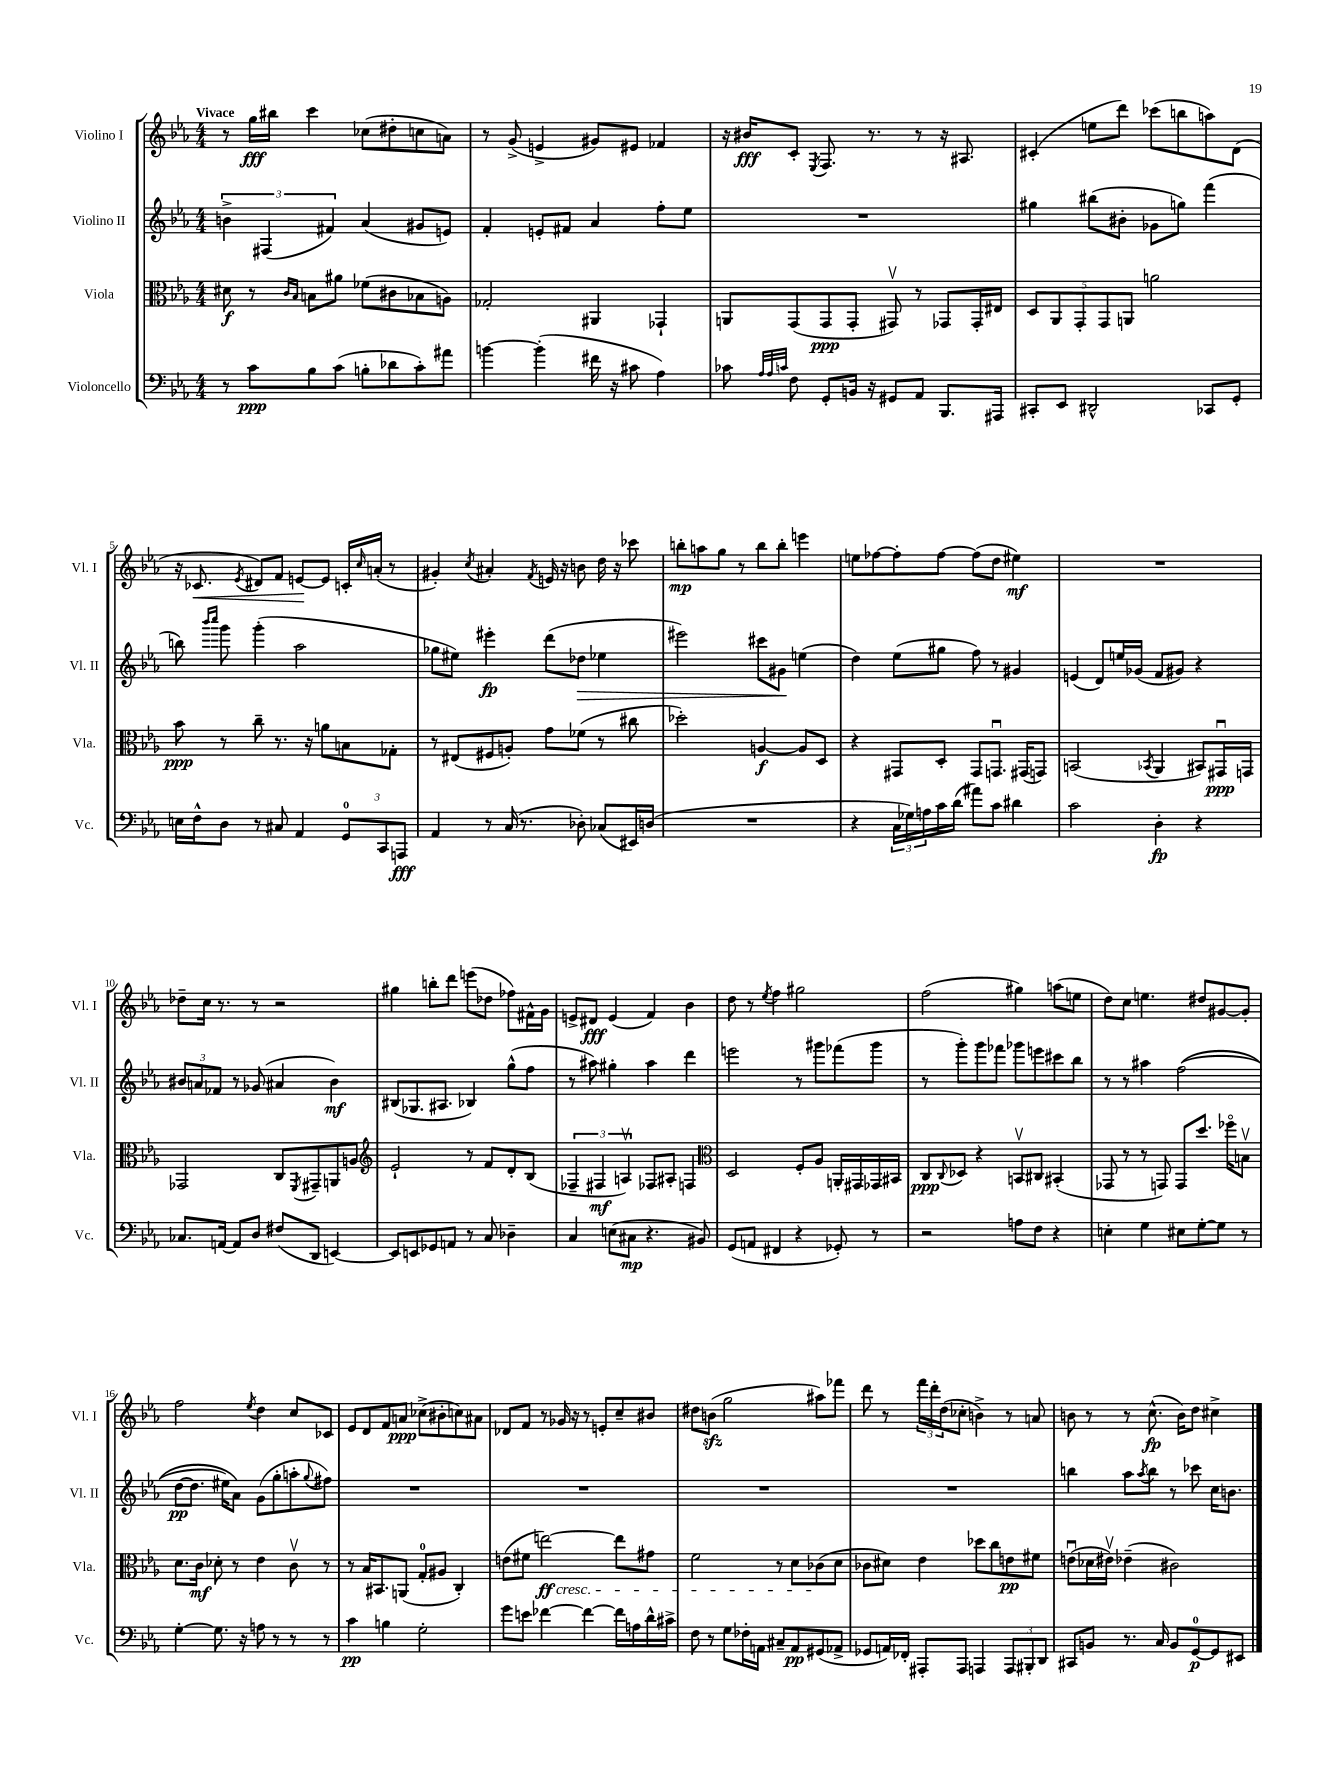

**kern	**dynam	**kern	**dynam	**kern	**dynam	**kern	**dynam
*part4	*part4	*part3	*part3	*part2	*part2	*part1	*part1
*staff4	*staff4	*staff3	*staff3	*staff2	*staff2	*staff1	*staff1
*I"Violoncello	*	*I"Viola	*	*I"Violino II	*	*I"Violino I	*
*I'Vc.	*	*I'Vla.	*	*I'Vl. II	*	*I'Vl. I	*
*clefF4	*	*clefC3	*	*clefG2	*	*clefG2	*
*k[b-e-a-]	*	*k[b-e-a-]	*	*k[b-e-a-]	*	*k[b-e-a-]	*
*M4/4	*	*M4/4	*	*M4/4	*	*M4/4	*
=1	=1	=1	=1	=1	=1	=1	=1
!	!	!	!	!	!	!LO:TX:a:B:t=Vivace	!
8r	.	8d#X\	f	6bn^\	.	8r	.
8c\L	ppp	8r	.	.	.	16gg\LL	fff
.	.	.	.	(6F#X/	.	.	.
.	.	.	.	.	.	16bb#X\JJ	.
.	.	16qqc/LL	.	.	.	.	.
.	.	16qqB-/JJ	.	.	.	.	.
8B-\	.	8Bn\L	.	.	.	4ccc\	.
.	.	.	.	6f#X/)	.	.	.
(8c\J	.	8a#X\J	.	.	.	.	.
8Bn'\L	.	(8f-X\L	.	(4a-/	.	(8cc-X\L	.
8d-X\	.	8c#X\	.	.	.	8dd#X'\	.
8c'\)	.	8B-X\	.	8g#X/L	.	8ccn\	.
8a#X\J	.	8An\J)	.	8en/J)	.	8an\J)	.
=2	=2	=2	=2	=2	=2	=2	=2
[4bn\	.	2G-X'/	.	4f'/	.	8r	.
.	.	.	.	.	.	(8g^/	.
(4b'\]	.	.	.	8en'/L	.	4en^/	.
.	.	.	.	8f#X/J	.	.	.
16f#X\	.	4AA#X/	.	4a-/	.	8g#X/L)	.
16r	.	.	.	.	.	.	.
8c#X\	.	.	.	.	.	8e#X/J	.
4A-\)	.	4GG-X`/	.	8ff'\L	.	4f-X/	.
.	.	.	.	8ee-\J	.	.	.
=3	=3	=3	=3	=3	=3	=3	=3
8c-X\	.	8AAn/L	.	1r	.	16r	.
.	.	.	.	.	.	16b#X/KL	fff
32qqA-/LLL	.	.	.	.	.	.	.
32qqA-/	.	.	.	.	.	.	.
32qqcn/JJJ	.	.	.	.	.	.	.
8F\	.	(8GG/	.	.	.	8c'/J	.
.	.	.	.	.	.	8qE-/	.
8GG'/L	.	8GG/	ppp	.	.	8.F/	.
16BBn/Jk	.	8GG'/J	.	.	.	.	.
16r	.	.	.	.	.	8.r	.
8GG#X/L	.	8GG#Xv/)	.	.	.	.	.
8AA-/J	.	8r	.	.	.	8r	.
8.BBB-/L	.	8GG-X/L	.	.	.	16r	.
.	.	.	.	.	.	8.A#X/	.
.	.	16GG-'/L	.	.	.	.	.
16AAA#X/Jk	.	16E#X/JJ	.	.	.	.	.
=4	=4	=4	=4	=4	=4	=4	=4
8CC#X'/L	.	10D/L	.	4gg#X\	.	(4c#X'/	.
.	.	10AA-/	.	.	.	.	.
8EE-/J	.	.	.	.	.	.	.
.	.	10GG'/	.	.	.	.	.
2DD#X^^/	.	.	.	(8bb#X\L	.	8een\L	.
.	.	10GG/	.	.	.	.	.
.	.	.	.	8b#X'\J	.	8ddd\J)	.
.	.	10AAn/J	.	.	.	.	.
.	.	2an\	.	8g-X\L	.	(8ccc-X\L	.
.	.	.	.	8ggn\J)	.	8bbn\	.
8CC-X/L	.	.	.	(4fff\	.	8aan\)	.
8GG'/J	.	.	.	.	.	(8d\J	.
!!LO:LB:g=z
=5	=5	=5	=5	=5	=5	=5	=5
16En\LL	.	8b-\	ppp	8bbn\)	.	16r	.
!	!	!	!	!	!	!	!LO:HP:b
16F^^\J	.	.	.	.	.	8.c-X/	<
.	.	.	.	16qqbbb-/LL	.	.	.
.	.	.	.	16qqcccc/JJ	.	.	.
8D\J	.	8r	.	8ggg\	.	.	.
.	.	.	.	.	.	8qe-/	.
8r	.	8cc~\	.	(4ggg'\	.	8d#X/L)	.
8C#X/	.	8.r	.	.	.	8f/J	.
4AA-/	.	.	.	2aa-\	.	[8en/L	.
.	.	16r	.	.	.	.	.
.	.	8an\L	.	.	.	8e/J]	[
12GG/L	.	8Bn\	.	.	.	16cn'/LL	.
.	.	.	.	.	.	16qqcc/	.
.	.	.	.	.	.	(16an'/JJ	.
12CC/	.	.	.	.	.	.	.
.	.	8G-X'\J	.	.	.	8r	.
12AAAn/J	fff	.	.	.	.	.	.
=6	=6	=6	=6	=6	=6	=6	=6
4AA-/	.	8r	.	8gg-X\L	.	4g#X'/)	.
.	.	(8E#X/L	.	8ee#X\J)	.	.	.
.	.	.	.	.	.	8qcc/	.
8r	.	8F#X/	.	4eee#X'\	fp	4a#X'/	.
(16C/	.	8An'/J)	.	.	.	.	.
8.r	.	.	.	.	.	.	.
.	.	.	.	.	.	8qf/	.
.	.	8g\L	.	(8ddd\L	.	16en/	.
.	.	.	.	.	.	16r	.
!	!	!	!	!	!LO:HP:b	!	!
8D-X'\)	.	(8f-X\J	.	8dd-X\J	>	8bn\	.
(8C-X/L	.	8r	.	4ee-X\	.	16dd\	.
.	.	.	.	.	.	16r	.
16EE#X/L)	.	8cc#X\	.	.	.	8ccc-X\	.
(16Dn/JJ	.	.	.	.	.	.	.
=7	=7	=7	=7	=7	=7	=7	=7
1r	.	2dd-X'\)	.	2eee#X\)	.	8bbn'\L	mp
.	.	.	.	.	.	8aan\	.
.	.	.	.	.	.	8gg\J	.
.	.	.	.	.	.	8r	.
.	.	[4An/	f	8ccc#X\L	.	8bb\L	.
.	.	.	.	8g#X\J	.	8bb'\J	.
.	.	8A/L]	.	(4een\	]	4eeen\	.
.	.	8D/J	.	.	.	.	.
=8	=8	=8	=8	=8	=8	=8	=8
4r	.	4r	.	4dd\)	.	8een\L	.
.	.	.	.	.	.	[8ff-X\	.
24C\LL	.	8GG#X/L	.	(8ee-\L	.	8ff-'\]	.
24G-X\)	.	.	.	.	.	.	.
24An\	.	.	.	.	.	.	.
16c\	.	8D'/J	.	8gg#X\J	.	[8ff-\J	.
(16d\JJ	.	.	.	.	.	.	.
8a#X\L)	.	8GG#/L	.	8ff\)	.	(8ff-\L]	.
8c\J	.	8.GGnu/J	.	8r	.	8dd\J	.
4d#X\	.	.	.	4g#X/	.	4ee#X\)	mf
.	.	(16GG#X/KL	.	.	.	.	.
.	.	8GGn/J)	.	.	.	.	.
=9	=9	=9	=9	=9	=9	=9	=9
2c\	.	(2BBn/	.	(4en/	.	1r	.
.	.	.	.	8d/L)	.	.	.
.	.	.	.	16een/L	.	.	.
.	.	.	.	(16g-X/JJ	.	.	.
.	.	8qBB-X/	.	.	.	.	.
4D'\	fp	4AA-/	.	8f/L	.	.	.
.	.	.	.	8g#X/J)	.	.	.
4r	.	8BB#X/L)	.	4r	.	.	.
.	.	16GG#Xu/L	ppp	.	.	.	.
.	.	16GGn/JJ	.	.	.	.	.
!!LO:LB:g=z
=10	=10	=10	=10	=10	=10	=10	=10
8.C-X/L	.	2GG-X/	.	12b#X/L	.	8dd-X~\L	.
.	.	.	.	12an/	.	.	.
.	.	.	.	.	.	16cc\Jk	.
.	.	.	.	12f-X/J	.	.	.
[16AAn/Jk	.	.	.	.	.	8.r	.
8AA/L]	.	.	.	8r	.	.	.
8D/J	.	.	.	(8g-X/	.	8r	.
(8F#X/L	.	8C/L	.	4a#X/	.	2r	.
.	.	8qFF/	.	.	.	.	.
8DD/J	.	8GG#X~/	.	.	.	.	.
[4EEn/)	.	8AAn/	.	4b#\)	mf	.	.
.	.	8An/J	.	.	.	.	.
=11	=11	=11	=11	=11	=11	=11	=11
*	*	*clefG2	*	*	*	*	*
8EE/L]	.	2e-`/	.	(8B#X/L	.	4gg#X\	.
8EEn/	.	.	.	8.G-X/	.	.	.
8GG-X/	.	.	.	.	.	8bbn'\L	.
.	.	.	.	8.A#X/J	.	.	.
8AAn/J	.	.	.	.	.	8ddd\J	.
8r	.	8r	.	4B-X/)	.	(8eeen\L	.
8C/	.	8f/L	.	.	.	8dd-X\J	.
4D-X~\	.	8d'/	.	(8gg^^\L	.	8ff-X\L)	.
.	.	(8B-/J	.	8ff\J	.	16f#X^^\L	.
.	.	.	.	.	.	16g\JJ	.
=12	=12	=12	=12	=12	=12	=12	=12
4C/	.	6F-X~/	.	8r	.	8en^/L	.
.	.	.	.	8aa#X\)	.	8d#X/J	fff
.	.	6F#X/	mf	.	.	.	.
(8En\L	.	.	.	4gg#X'\	.	(4e/	.
.	.	6Anv/)	.	.	.	.	.
8C#X\J	mp	.	.	.	.	.	.
4.r	.	8F-X/L	.	4aa#\	.	4f/)	.
.	.	8A#X'/J	.	.	.	.	.
.	.	4Fn/	.	4ddd\	.	4b-\	.
8BB#X/)	.	.	.	.	.	.	.
=13	=13	=13	=13	=13	=13	=13	=13
*	*	*clefC3	*	*	*	*	*
(8GG/L	.	2D/	.	2eeen\	.	8dd\	.
8AAn/J	.	.	.	.	.	8r	.
.	.	.	.	.	.	8qee-/	.
4FF#X/	.	.	.	.	.	4ff\	.
4r	.	8F'/L	.	8r	.	2gg#X\	.
.	.	8A-/J	.	8ggg#X\L	.	.	.
8GG-X'/)	.	16AAn'/LL	.	(8fff-X\	.	.	.
.	.	16GG#X/	.	.	.	.	.
8r	.	16GG-X/	.	8ggg#\J	.	.	.
.	.	16BB#X/JJ	.	.	.	.	.
=14	=14	=14	=14	=14	=14	=14	=14
2r	.	8C/L	ppp	8r	.	(2ff\	.
.	.	8qqC/	.	.	.	.	.
.	.	8D-X/J	.	8ggg'\L)	.	.	.
.	.	4r	.	8ggg\	.	.	.
.	.	.	.	8fff-X\J	.	.	.
8An\L	.	8BBnv/L	.	8ggg-X\L	.	4gg#X\)	.
8F\J	.	8C#X/J	.	8eeen\	.	.	.
4r	.	(4BB#X'/	.	8ccc#X\	.	(8aan\L	.
.	.	.	.	8bb-\J	.	8een\J	.
=15	=15	=15	=15	=15	=15	=15	=15
4En'\	.	8GG-X/	.	8r	.	8dd\L)	.
.	.	8r	.	8r	.	8cc\J	.
4G\	.	8r	.	4aa#X\	.	4.een\	.
.	.	8GGn/)	.	.	.	.	.
8E#X\L	.	8GG/L	.	((2ff\	.	.	.
[8G'\	.	8.dd/J	.	.	.	8dd#X/L	.
8G\J]	.	.	.	.	.	[8g#X/	.
.	.	16ff-X\KL	.	.	.	.	.
8r	.	8Bnv\J	.	.	.	8g#'/J]	.
!!LO:LB:g=z
=16	=16	=16	=16	=16	=16	=16	=16
[4G'\	.	8.d\L	.	[8dd\L	pp	2ff\	.
.	.	.	.	8.dd\J]	.	.	.
.	.	16c\Jk	mf	.	.	.	.
8.G\]	.	8d-X'\	.	.	.	.	.
.	.	.	.	16ee#X\KL)	.	.	.
.	.	8r	.	8a-\J)	.	.	.
16r	.	.	.	.	.	.	.
.	.	.	.	.	.	8qee-/	.
8An\	.	4e-\	.	(8g\L	.	4dd\	.
8r	.	.	.	8gg'\	.	.	.
8r	.	8cv\	.	8aan'\	.	8cc/L	.
.	.	.	.	8qqgg/	.	.	.
8r	.	8r	.	8ff#X\J)	.	8c-X/J	.
=17	=17	=17	=17	=17	=17	=17	=17
4c\	pp	8r	.	1r	.	8e-/L	.
.	.	16B-/KL	.	.	.	8d/	.
.	.	8.BB#X/	.	.	.	.	.
4Bn\	.	.	.	.	.	8f/	.
.	.	(8AAn/J	.	.	.	8an/J	ppp
2G'\	.	8G'/L	.	.	.	(8cc-X^\L	.
.	.	8A#X/J	.	.	.	8b#X'\	.
.	.	4C'/)	.	.	.	8ccn\)	.
.	.	.	.	.	.	8a#X\J	.
=18	=18	=18	=18	=18	=18	=18	=18
8g\L	.	(8en\L	.	1r	.	8d-X/L	.
8en\J	.	8f#X\J	.	.	.	8f/J	.
!	!	!LO:TX:b:i:t=cresc.	!	!	!	!	!
[4f-X\	.	[2een\)	ff	.	.	8r	.
.	.	.	.	.	.	16g-X/	.
.	.	.	.	.	.	16r	.
4f-\_	.	.	.	.	.	8r	.
.	.	.	.	.	.	8en'/L	.
16f-\LL]	.	8ee\L]	.	.	.	8cc~/	.
16An\	.	.	.	.	.	.	.
16d^^\	.	8g#X\J	.	.	.	8b#X/J	.
16c#X^\JJ	.	.	.	.	.	.	.
=19	=19	=19	=19	=19	=19	=19	=19
8F\	.	2f\	.	1r	.	8dd#X\L	.
8r	.	.	.	.	.	(8bnzz\J	.
8G\L	.	.	.	.	.	2gg\	.
16F-X'\L	.	.	.	.	.	.	.
16AAn\JJ	.	.	.	.	.	.	.
8C#X~/L	.	8r	.	.	.	.	.
8AA/	pp	8d\L	.	.	.	.	.
(8GG#X/	.	(8c-X\	.	.	.	8aa#X\L)	.
8AA-X^/J	.	8d\J	.	.	.	8fff-X\J	.
=20	=20	=20	=20	=20	=20	=20	=20
8GG-X/L	.	8c-X\L	.	1r	.	8ddd\	.
16AAn/L)	.	8d#X\J)	.	.	.	8r	.
16FF-X'/JJ	.	.	.	.	.	.	.
8AAA#X'/L	.	4e-\	.	.	.	24fff\LL	.
.	.	.	.	.	.	24ddd'\	.
.	.	.	.	.	.	(24dd\J	.
8AAA#/J	.	.	.	.	.	8cc-X'\J	.
4AAAn/	.	8dd-X\L	.	.	.	4bn^\)	.
.	.	8cc\	.	.	.	.	.
12AAA/L	.	8en\	pp	.	.	8r	.
12BBB#X'/	.	.	.	.	.	.	.
.	.	8f#X\J	.	.	.	8an/	.
12DD/J	.	.	.	.	.	.	.
=21	=21	=21	=21	=21	=21	=21	=21
8CC#X/L	.	(8enu\L	.	4bbn\	.	8bn\	.
8BBn/J	.	16d-X\L	.	.	.	8r	.
.	.	16e#Xv\JJ)	.	.	.	.	.
8.r	.	(4e-X~\	.	8aa-\L	.	8r	.
.	.	.	.	8qaa-/	.	.	.
.	.	.	.	8bb\J	.	(8.cc^^\	fp
16C/	.	.	.	.	.	.	.
8BB/L	.	2c#X\)	.	8r	.	.	.
.	.	.	.	.	.	16b\KL)	.
[8GG/	p	.	.	8ccc-X\	.	8dd\J	.
8GG/]	.	.	.	16cc\KL	.	4cc#X^\	.
.	.	.	.	8.bn\J	.	.	.
8EE#X/J	.	.	.	.	.	.	.
==	==	==	==	==	==	==	==
*-	*-	*-	*-	*-	*-	*-	*-
